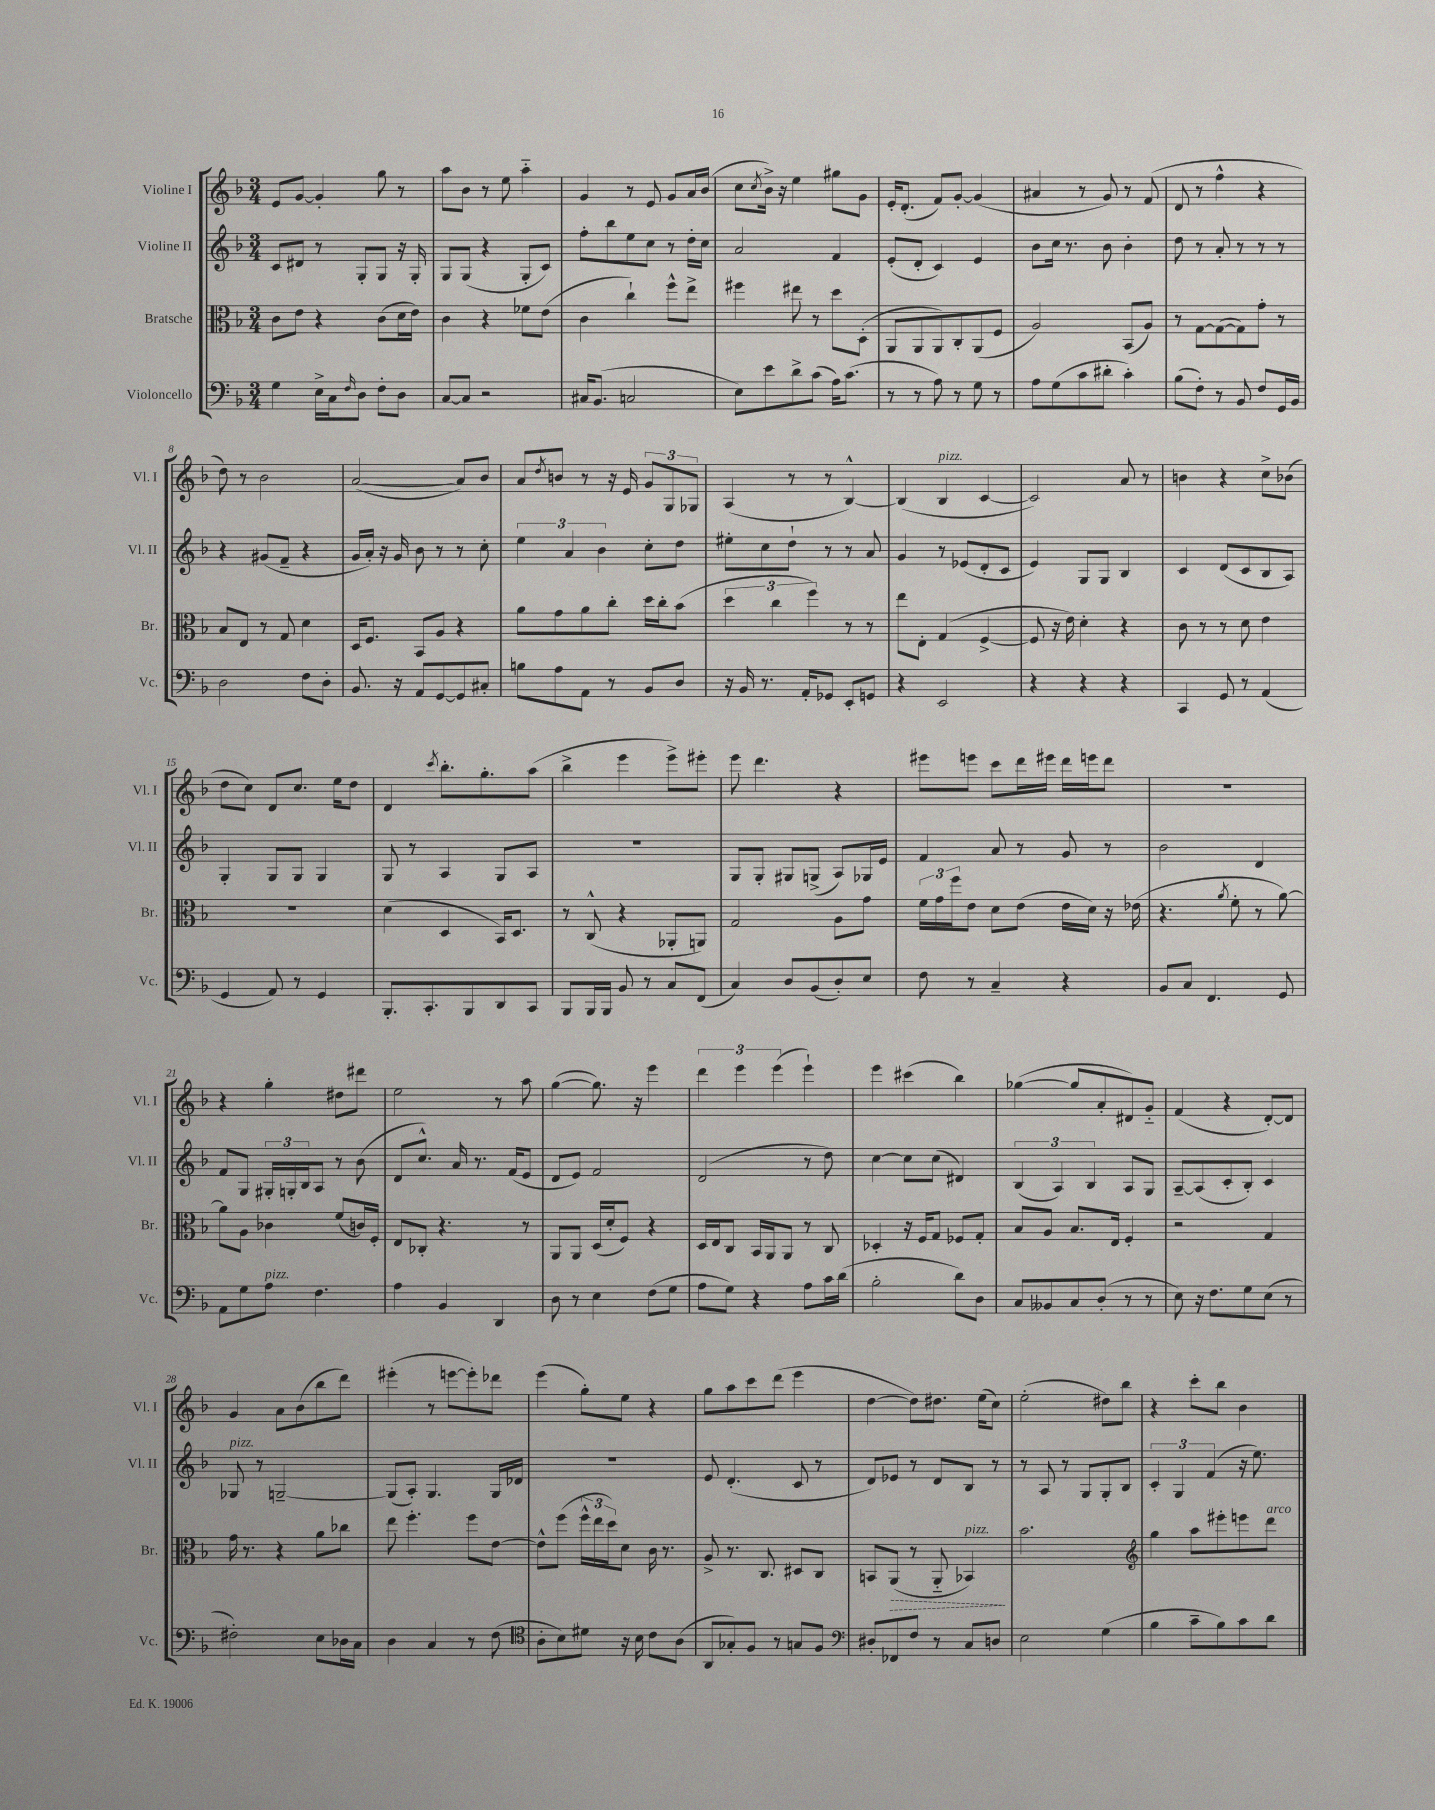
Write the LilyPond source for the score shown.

<<
\new StaffGroup <<
\new Staff = "s0" \with { instrumentName = "Violine I" shortInstrumentName = "Vl. I" } {
    \clef treble \key f \major \numericTimeSignature \time 3/4
    e'8 g'8~ g'4-. g''8 r8 |
    a''8 bes'8 r8 e''8 a''4-_ |
    g'4 r8 e'8 g'8 a'16 bes'16( |
    c''8 \acciaccatura { c''8 } bes'16->) r16 e''4 gis''8 g'8 |
    e'16-. d'8.-.( f'8) g'8~-. g'4( |
    ais'4 r8 g'8) r8 f'8( |
    d'8 r8 f''4-^ r4 |
    d''8) r8 bes'2 |
    a'2~( a'8) bes'8 |
    a'8 \acciaccatura { d''8 } b'8 r8 r16 e'16 \tuplet 3/2 { g'8 g8 ges8 } |
    a4( r8 r8 bes4~-^) |
    bes4( bes4^\markup { \italic "pizz." } c'4~ |
    c'2) a'8 r8 |
    b'4 r4 c''8-> bes'8( |
    d''8 c''8) d'8 c''8. e''16 d''8 |
    d'4 \acciaccatura { c'''8 } bes''8.-. g''8.-. a''8( |
    bes''4-> e'''4 e'''8->) eis'''8-. |
    e'''8 d'''4. r4 |
    eis'''8 e'''8 c'''8 d'''16 eis'''16 d'''16 e'''16 d'''8 |
    R2. |
    r4 g''4-. dis''8 dis'''8 |
    e''2 r8 a''8 |
    g''4~( g''8.) r16 e'''4 |
    \tuplet 3/2 { d'''4 e'''4 e'''4( } e'''4-!) |
    e'''4 cis'''4( bes''4) |
    ges''4~( ges''8 a'8-. dis'8) g'8-_ |
    f'4( r4 d'8~-.) d'8 |
    g'4 a'8 bes'8( bes''8 d'''8) |
    eis'''4-.( r8 e'''8~ e'''8-.) des'''8 |
    e'''4( g''8-.) e''8 r4 |
    g''8 a''8 c'''8 d'''8( e'''4 |
    d''4~ d''8) dis''8. e''16( c''8) |
    e''2-.( dis''8) bes''8 |
    r4 c'''8-. bes''8 bes'4 \bar "|." |
}
\new Staff = "s1" \with { instrumentName = "Violine II" shortInstrumentName = "Vl. II" } {
    \clef treble \key f \major \numericTimeSignature \time 3/4
    c'8 dis'8 r8 g8-. g8 r16 g16-. |
    g8 g8( r4 g8-. c'8) |
    f''8-. bes''8 e''8 c''8 r8 d''16-. c''16 |
    a'2 f'4 |
    e'8-.( d'8-. c'4) e'4 |
    bes'8 c''16 r8. bes'8 bes'4-. |
    d''8 r8 a'8-. r8 r8 r8 |
    r4 gis'8( f'8-- r4 |
    g'16 a'16-.) r16 g'16 bes'8 r8 r8 c''8-. |
    \tuplet 3/2 { e''4 a'4 bes'4 } c''8-. d''8 |
    eis''8-. c''8 d''8-! r8 r8 a'8 |
    g'4 r8 ees'8( d'8-. c'8 |
    e'4) g8 g8 bes4 |
    c'4 d'8( c'8 bes8 a8) |
    g4-. g8 g8 g4 |
    g8 r8 a4 g8 a8 |
    R2. |
    g8 g8-. gis8 g8->( a8) ges16 e'16 |
    f'4 a'8 r8 g'8 r8 |
    bes'2 d'4 |
    f'8 g8 \tuplet 3/2 { gis16-. g16-. bes16 } a8 r8 bes'8( |
    d'8 c''8.-^) a'16 r8. f'16( e'8 |
    d'8 e'8) f'2 |
    d'2( r8 d''8) |
    c''4~ c''8 c''8( dis'4) |
    \tuplet 3/2 { bes4( a4) bes4 } a8 g8 |
    a8~-- a8( c'8-. bes8-.) c'4 |
    ges8^\markup { \italic "pizz." } r8 g2~-- |
    g8( a8-.) g4. g16 des'16 |
    R2. |
    e'8 d'4.-.( c'8 r8 |
    d'8) ees'8 r8 d'8 bes8 r8 |
    r8 a8 r8 g8 g8-. bes8 |
    \tuplet 3/2 { c'4-. g4 f'4( } r16 e''8.) \bar "|." |
}
\new Staff = "s2" \with { instrumentName = "Bratsche" shortInstrumentName = "Br." } {
    \clef alto \key f \major \numericTimeSignature \time 3/4
    c'8 e'8 r4 c'8( d'16 e'16) |
    c'4 r4 fes'8 e'8( |
    c'4 c''4-!) f''8-^ e''8-> |
    fis''4 eis''8 r8 d''8 d8-.( |
    a,8 a,8 a,8) c8-. a,8( f8 |
    a2) bes,8( a8) |
    r8 g8~ g8~( g8) g'8-. r8 |
    bes8 e8 r8 g8 d'4 |
    d16 f8. bes,8 a8 r4 |
    a'8 g'8 a'8 c''8-. d''16 c''16-. bes'8( |
    \tuplet 3/2 { d''4 c''4 f''4) } r8 r8 |
    e''8 e8-. g4( f4~-> |
    f8 r16 e'16) d'4-. r4 |
    c'8 r8 r8 d'8 e'4 |
    R2. |
    d'4( d4 bes,16) d8. |
    r8 c8-^( r4 aes,8-. a,8) |
    g2 a8 g'8 |
    \tuplet 3/2 { f'16 g'16 f''16 } e'8 d'8 e'8( e'16 d'16) r16 ees'16( |
    r4. \acciaccatura { a'8 } f'8-. r8 a'8~) |
    a'8 a8 ces'4 f'8( c'16) f16-. |
    e8 ces8-. r4. r8 |
    a,8 a,8 d16( d'16-. f8) r4 |
    d16 e16 c8 bes,16 a,16 a,8 r8 c8 |
    des4-. r16 f16 g8 fes8 g8-. |
    bes8 a8 bes8. e16 f4-. |
    r2 g4 |
    g'16 r8. r4 a'8 ces''8 |
    e''8 f''4.-. f''8 e'8~ |
    e'8-^ f''8( \tuplet 3/2 { f''16-^ e''16 d''16) } d'8 c'16 r8. |
    a8-> r8. c8. dis8 c8 |
    b,8 \once \override Hairpin.style = #'dashed-line a,8\>( r8 a,8-_ bes,4\!^\markup { \italic "pizz." }) |
    bes'2. |
    \clef treble g''4 a''8 eis'''8-. e'''8 d'''8^\markup { \italic "arco" } \bar "|." |
}
\new Staff = "s3" \with { instrumentName = "Violoncello" shortInstrumentName = "Vc." } {
    \clef bass \key f \major \numericTimeSignature \time 3/4
    g4 e16-> c16 \grace { f16 } d8 f8-. d8 |
    c8~ c8 r2 |
    cis16 bes,8.( c2 |
    e8) e'8 d'8-> c'8( a16) c'8.( |
    r8 r8 a8) r8 g8 r8 |
    a8 g8( c'8 dis'8-. c'4-.) |
    bes8( f8-.) r8 bes,8 f8 g,16 bes,16 |
    d2 f8 d8-. |
    bes,8. r16 a,8 g,8~ g,8 cis8-. |
    b8 a8 a,8 r8 bes,8 d8 |
    r16 bes,16 r8. a,16-. ges,8 e,8-. g,8 |
    r4 e,2 |
    r4 r4 r4 |
    c,4 g,8 r8 a,4( |
    g,4 a,8) r8 g,4 |
    bes,,8.-. c,8.-. bes,,8 d,8 c,8 |
    bes,,8 bes,,16 bes,,16 bes,8 r8 c8 f,8( |
    c4) d8 bes,8( d8-.) e8 |
    f8 r8 c4-- r4 |
    bes,8 c8 f,4. g,8 |
    a,8 g8 a8^\markup { \italic "pizz." } f4. |
    a4 bes,4 d,4 |
    d8 r8 e4 f8( g8 |
    a8 g8) r4 a8 c'16 d'16( |
    bes2-. d'8) d8 |
    c8 beses,8 c8 d8-.( r8 r8 |
    e8) r16 f8. g8 e8( r8 |
    fis2-.) e8 des16 c16 |
    d4 c4 r8 f8( |
    \clef tenor a8-. bes8) dis'8 r16 bes16 c'8 a8( |
    a,8 ges8-.) f8 r8 g8 f8 |
    \clef bass dis8-. fes,8 f8 r8 c8 d8 |
    e2 g4( |
    bes4 c'8-- bes8) c'8 d'8 \bar "|." |
}
>>
>>
